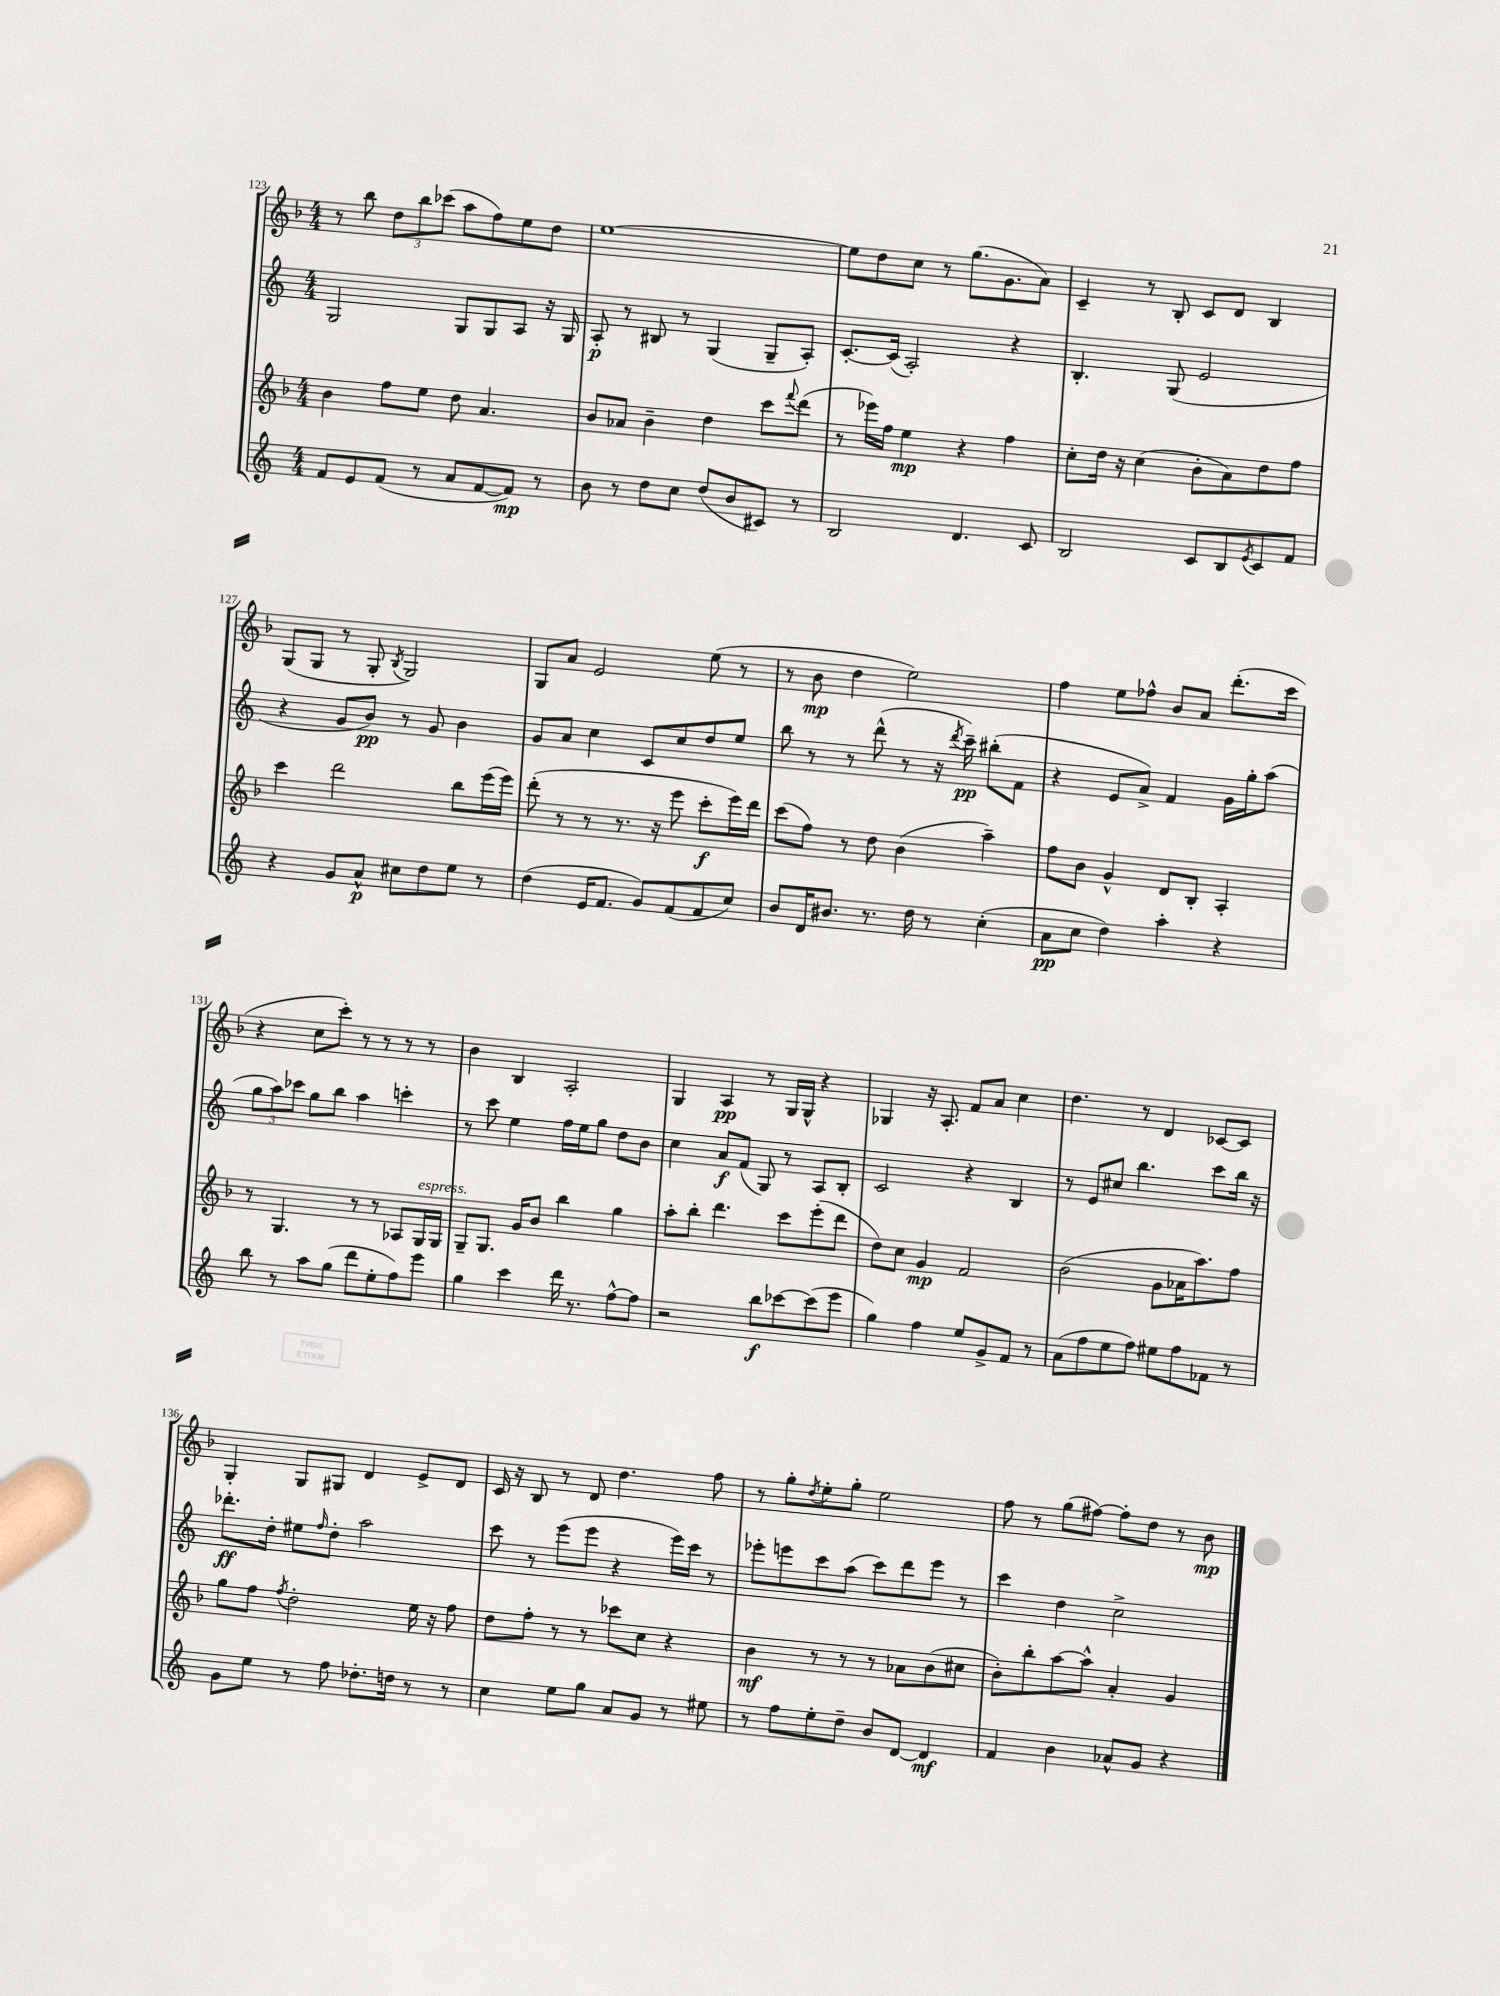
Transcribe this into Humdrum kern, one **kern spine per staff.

**kern	**kern	**kern	**kern
*staff4	*staff3	*staff2	*staff1
*clefG2	*clefG2	*clefG2	*clefG2
*k[]	*k[b-]	*k[]	*k[b-]
*M4/4	*M4/4	*M4/4	*M4/4
8f/L	4b-\	2G/	8r
8e/	.	.	8bb-\
(8f/J	8ff\L	.	12dd\L
.	.	.	12bb-\
8r	8ee\J	.	.
.	.	.	(12ccc-\J
8a/L	8dd\	8G/L	8aa\L
[8f/	4.a/	8G/	8ff\)
8f/]J)	.	8A/J	8ee\
8r	.	16r	8dd\J
.	.	16G/	.
=	=	=	=
8b\	8b-/L	8A'/	[1ee
8r	8a-/J	8r	.
8dd\L	4b-~\	8B#/	.
8cc\J	.	8r	.
(8dd/L	4dd\	(4G/	.
8b/	.	.	.
8c#/J)	8ccc\L	8G~/L	.
.	8qqfff/	.	.
8r	(8ddd\J	8A'/J)	.
=	=	=	=
2B/	8r	[8.c'/L	8ee\]L
.	16eee-\LL)	.	8dd\
.	16ff\JJ	(16c/]Jk	.
.	4ee\	2A'/)	8cc\J
.	.	.	8r
4.d/	4r	.	(8.gg\L
.	.	.	8.g\
.	4ff\	4r	.
8c/	.	.	8a\J)
=	=	=	=
2B/	8cc'\L	4.B'/	4c~/
.	16dd\Jk	.	.
.	16r	.	.
.	(4cc\	.	8r
.	.	(8G/	8B-'/
8c/L	8b-'\L	2e/	8c/L
8B/	8a\)	.	8d/J
8qe/	.	.	.
8c/	8dd\	.	4B-/
8f/J	8ff\J	.	.
=	=	=	=
4r	4ccc\	4r	(8G/L
.	.	.	8G/J
8g/L	2ddd\	8g/L	8r
8a^^/J	.	8b/J)	8G'/
.	.	.	8qB-/
8cc#\L	.	8r	2G/)
8dd\	.	8g/	.
8ee\J	8bb-\L	4b\	.
8r	(16eee\L	.	.
.	16eee\JJ)	.	.
=	=	=	=
(4dd\	(8ddd'\	8g/L	8G/L
.	8r	8a/J	8a/J
16e/LK	8r	4cc\	2e/
8.f/J	.	.	.
.	8.r	.	.
8g/L)	.	8c/L	.
.	16r	.	.
(8f/	8eee\	8cc/	.
8f/	8ccc'\L	8dd/	(8ee\
8cc/J)	16eee\L)	8ee/J	8r
.	16ddd\JJ	.	.
=	=	=	=
8b/L	(8ccc\L	8bb\	8r
16d/K	8ff\J)	8r	8b-\
8.b#/J	.	.	.
.	8r	8r	4dd\
8.r	8dd\	(8ddd^^\	.
.	(4b-\	8r	2ee\)
16dd\	.	.	.
8r	.	16r	.
.	.	8qddd/	.
.	.	16ccc~\)	.
(4cc'\	4aa~\)	(8bb#'\L	.
.	.	8f\J	.
=	=	=	=
8a\L	8ff\L	4r	4ff\
8cc\J	8b-\J	.	.
4dd\)	4g^^/	8e/L	8ee\L
.	.	8a^/J)	8ff-^^\J
4aa'\	8d/L	4f/	8b-/L
.	8B-'/J	.	8a/J
4r	4A'/	16g\LL	(8.ddd'\L
.	.	16gg'\J	.
.	.	(8aa\J	.
.	.	.	16ccc\Jk
=	=	=	=
8bb\	8r	12gg\L	4r
.	.	12aa\)	.
8r	4.G/	.	.
.	.	12ccc-\J	.
8aa\L	.	8gg\L	8cc\L
(8gg\J	.	8bb\J	8ccc'\J)
8ddd\L	8r	4aa\	8r
8ee'\	8r	.	8r
8ff\)	8A-/L	4ccc'\	8r
8eee\J	16G/L	.	8r
.	16G/JJ	.	.
=	=	=	=
4gg\	8G~/L	8r	4b-\
.	8.G/J	8ccc\	.
4ccc\	.	4ee\	4B-/
.	16g/LK	.	.
.	8b-/J	.	.
16ddd\	4bb-\	16ff\LL	2A'/
8.r	.	16ee\J	.
.	.	8gg\J	.
[8ff^^\L	4gg\	8dd\L	.
8ff\]J	.	8b\J	.
=	=	=	=
2r	8aa'\L	4cc\	4G/
.	8bb-'\J	.	.
.	4.ddd\	8a/L	4A/
.	.	(8f/J	.
8bb\L	.	8G/)	8r
[8ccc-\	8ccc\L	8r	16G/LL
.	.	.	16G^^/JJ
(8ccc-\]	(8eee'\	8A/L	4r
8eee\J	8ddd\J	8B'/J	.
=	=	=	=
4gg\)	8dd\L)	2c/	4G-/
.	8cc\J	.	.
4ff\	4g/	.	16r
.	.	.	8.A'/
8ee/L	2f/	4r	8f/L
8g^/	.	.	8a/J
8f/J	.	4B/	4cc\
8r	.	.	.
=	=	=	=
(8a\L	(2b-\	8r	4.dd\
8ff\	.	8e/L	.
8ee\	.	8cc#/J	.
8ff\J)	.	4.bb\	8r
8ee#\L	8g\L	.	4d/
8ff\	16a-\K	.	.
.	8.aa\)	.	.
8f-\J	.	8ccc\L	[8c-/L
8r	8ff\J	16bb\Jk	8c-/]J
.	.	16r	.
=	=	=	=
8g\L	8gg\L	8.ddd-'\L	4G'/
8ee\J	8ff\J	.	.
.	.	16dd'\Jk	.
.	8qff/	.	.
8r	2dd'\	8ee#\L	8G/L
.	.	16qqff/	.
8ff\	.	8dd'\J	8G#/J
8.dd-'\L	.	2aa\	4d/
16dd\Jk	.	.	.
8r	16ee\	.	8e^/L
.	16r	.	.
8r	8ff\	.	8d/J
=	=	=	=
4cc\	8dd\L	8ccc\	16c/
.	.	.	16r
.	8ff'\J	8r	8B-/
8ee\L	8r	(8eee\L	8r
8gg\J	8r	8eee\J	8d/
8a/L	8ccc-\L	4r	4.dd\
8g/J	8cc\J	.	.
8r	4r	16eee\LL)	.
.	.	16ccc\JJ	.
8ee#\	.	8r	8ff\
=	=	=	=
8r	4b-\	8eee-'\L	8r
8ff\L	.	8eee\	8gg'\L
.	.	.	8qdd/
8ee'\	8r	8ccc\	8ee'\
8dd~\J	8r	(8aa\J	8gg'\J
8b/L	8r	8ccc\L)	2ee\
[8d/J	8a-\L	8ddd\	.
4d/]	(8b-\	8eee\J	.
.	8cc#\J	8r	.
=	=	=	=
4f/	8b-'\L)	4ccc\	8ff\
.	8bb-'\	.	8r
4b\	[8aa\	4dd\	(8gg\L
.	8aa^^\]J	.	[8ff#\J)
8a-^^/L	4a'/	2cc^\	8ff#'\]L
8g/J	.	.	8dd\J
4r	4g/	.	8r
.	.	.	8b-\
==	==	==	==
*-	*-	*-	*-
